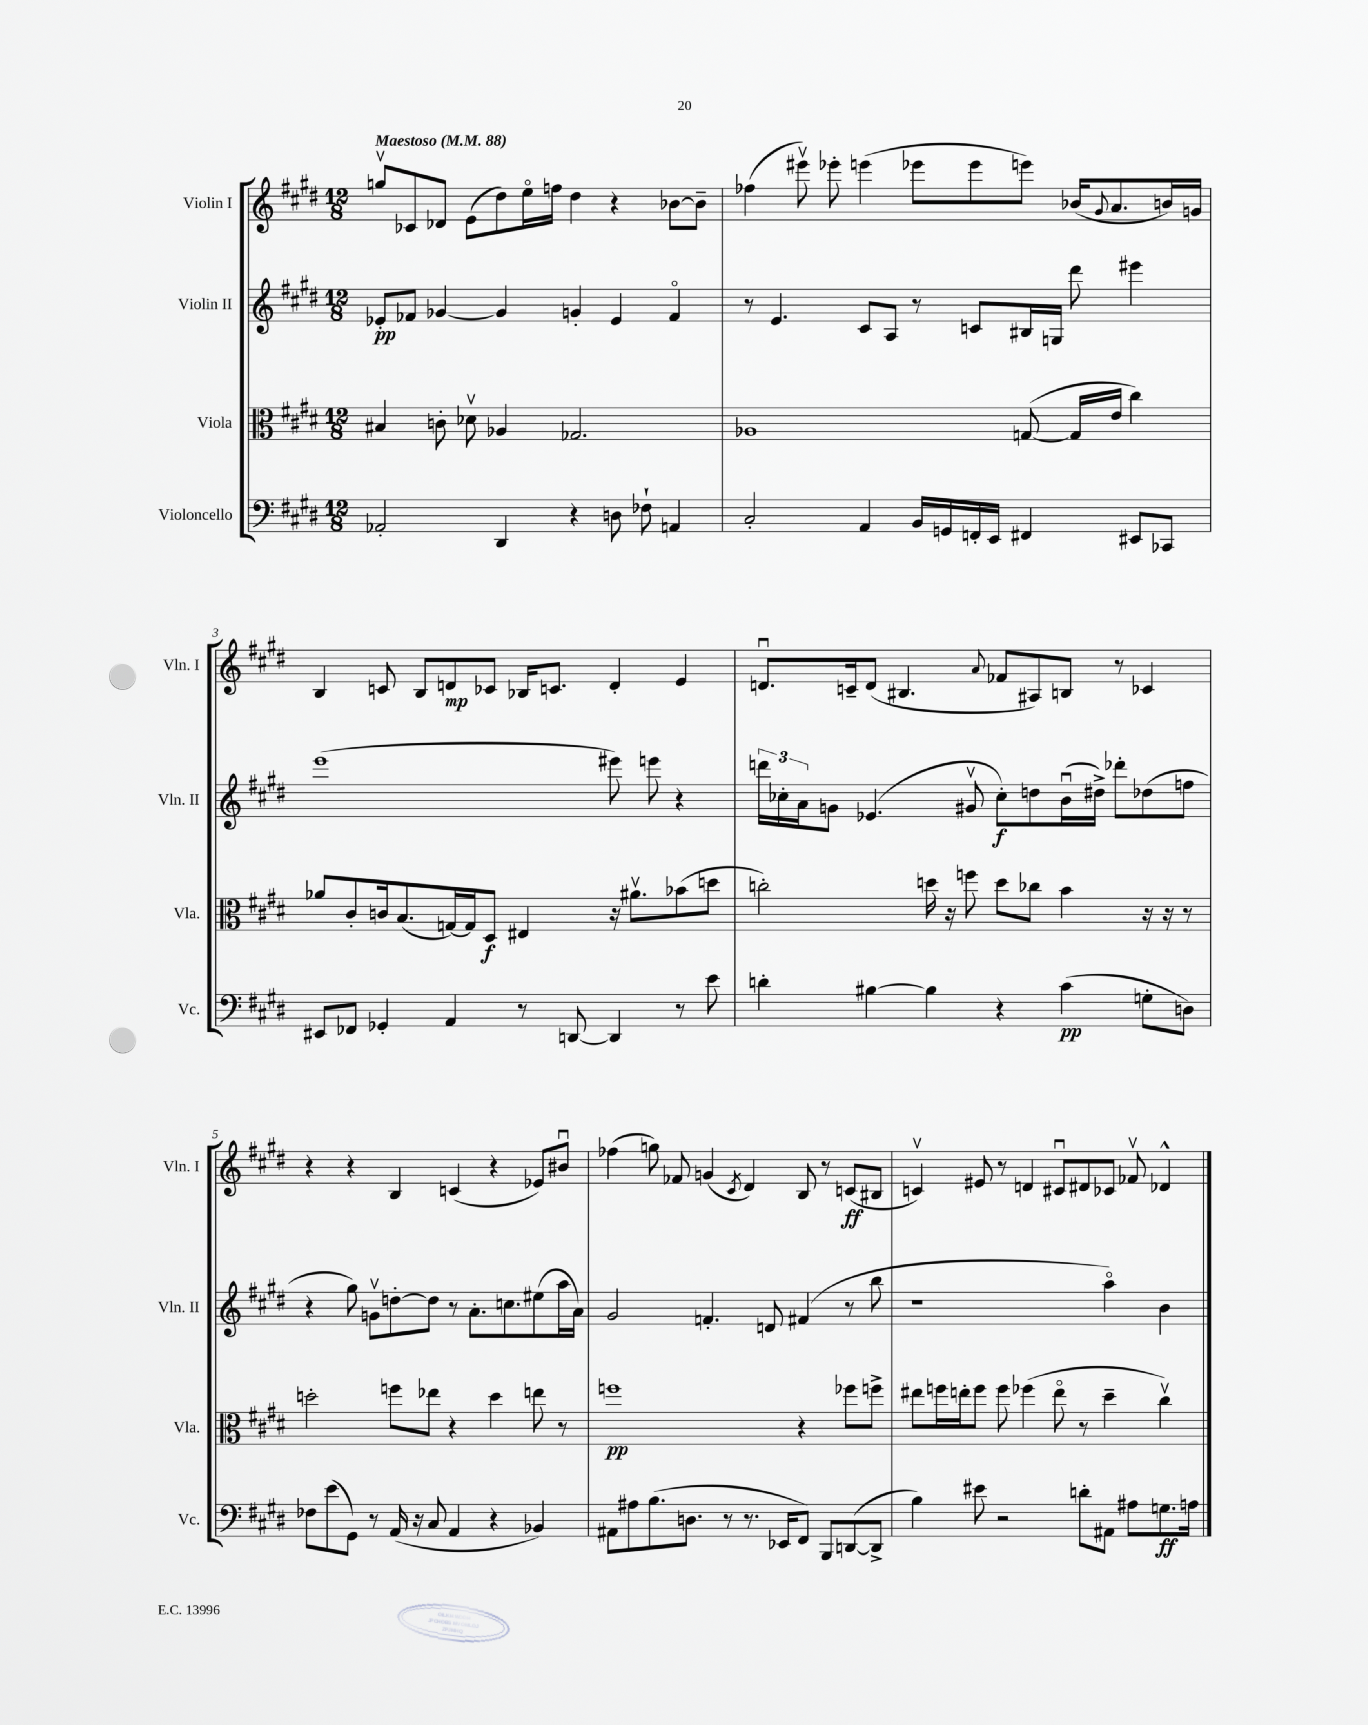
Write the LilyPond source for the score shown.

<<
\new StaffGroup <<
\new Staff = "s0" \with { instrumentName = "Violin I" shortInstrumentName = "Vln. I" } {
    \clef treble \key e \major \numericTimeSignature \time 12/8 \tempo "Maestoso" 4 = 88
    g''8\upbow ces'8 des'8 e'8( dis''8) e''16\flageolet f''16 dis''4 r4 bes'8~ bes'8-- |
    fes''4( eis'''8\upbow) ees'''8-. e'''4( ees'''8 ees'''8 e'''8) bes'16( \appoggiatura { gis'8 } a'8. b'16) g'16 |
    b4 c'8 b8 d'8\mp ces'8 bes16 c'8. d'4-. e'4 |
    d'8.\downbow c'16-- d'8( bis4. \appoggiatura { a'8 } fes'8 ais8) b8 r8 ces'4 |
    r4 r4 b4 c'4( r4 ees'8) bis'8\downbow |
    fes''4( g''8) fes'8 g'4( \acciaccatura { cis'8 } dis'4) b8 r8 c'8\ff( bis8 |
    c'4\upbow) eis'8 r8 d'4 cis'8\downbow dis'8 ces'8 fes'8\upbow des'4-^ \bar "|." |
}
\new Staff = "s1" \with { instrumentName = "Violin II" shortInstrumentName = "Vln. II" } {
    \clef treble \key e \major \numericTimeSignature \time 12/8
    ees'8-.\pp fes'8 ges'4~ ges'4 g'4-. ees'4 fes'4\flageolet |
    r8 e'4. cis'8 a8 r8 c'8 bis16 g16 dis'''8 eis'''4 |
    e'''1( eis'''8) e'''8 r4 |
    \tuplet 3/2 { d'''16 ces''16-. a'16 } g'8 ees'4.( gis'8\upbow ces''8-.\f) d''8 b'16\downbow( dis''16->) des'''8-. des''8( f''8 |
    r4 gis''8) g'8\upbow d''8~-. d''8 r8 a'8.-. c''8. eis''8( a''16 a'16) |
    gis'2 f'4.-. d'8 fis'4( r8 b''8 |
    r1 a''4\flageolet) b'4 \bar "|." |
}
\new Staff = "s2" \with { instrumentName = "Viola" shortInstrumentName = "Vla." } {
    \clef alto \key e \major \numericTimeSignature \time 12/8
    bis4 c'8-. des'8\upbow aes4 ges2. |
    aes1 g8~( g16 e'16 cis''4) |
    aes'8 cis'8-. c'16 b8.( g16~) g16 dis8\f eis4 r16 ais'8.\upbow bes'8( d''8 |
    c''2-.) d''16 r16 f''8 d''8 ces''8 b'4 r16 r16 r8 |
    d''2-. f''8 ees''8 r4 d''4 e''8 r8 |
    f''1\pp r4 fes''8 f''8-> |
    eis''8 f''16 e''16-. f''8 f''8 fes''4( e''8\flageolet r8 dis''4-- cis''4\upbow) \bar "|." |
}
\new Staff = "s3" \with { instrumentName = "Violoncello" shortInstrumentName = "Vc." } {
    \clef bass \key e \major \numericTimeSignature \time 12/8
    aes,2-. dis,4 r4 d8 fes8-! a,4 |
    cis2-. a,4 b,16 g,16 f,16-. e,16 fis,4 eis,8 ces,8 |
    eis,8 fes,8 ges,4-. a,4 r8 d,8~ d,4 r8 e'8 |
    d'4-. bis4~ bis4 r4 cis'4\pp( g8-. d8) |
    fes8 e'8( gis,8) r8 a,16( r16 cis8 a,4 r4 bes,4) |
    ais,8 ais8 b8.( d8. r8 r8. ees,16 fis,8) b,,8 d,8~( d,8-> |
    b4) eis'8 r2 d'8-. ais,8 ais8 g8.\ff a16 \bar "|." |
}
>>
>>
